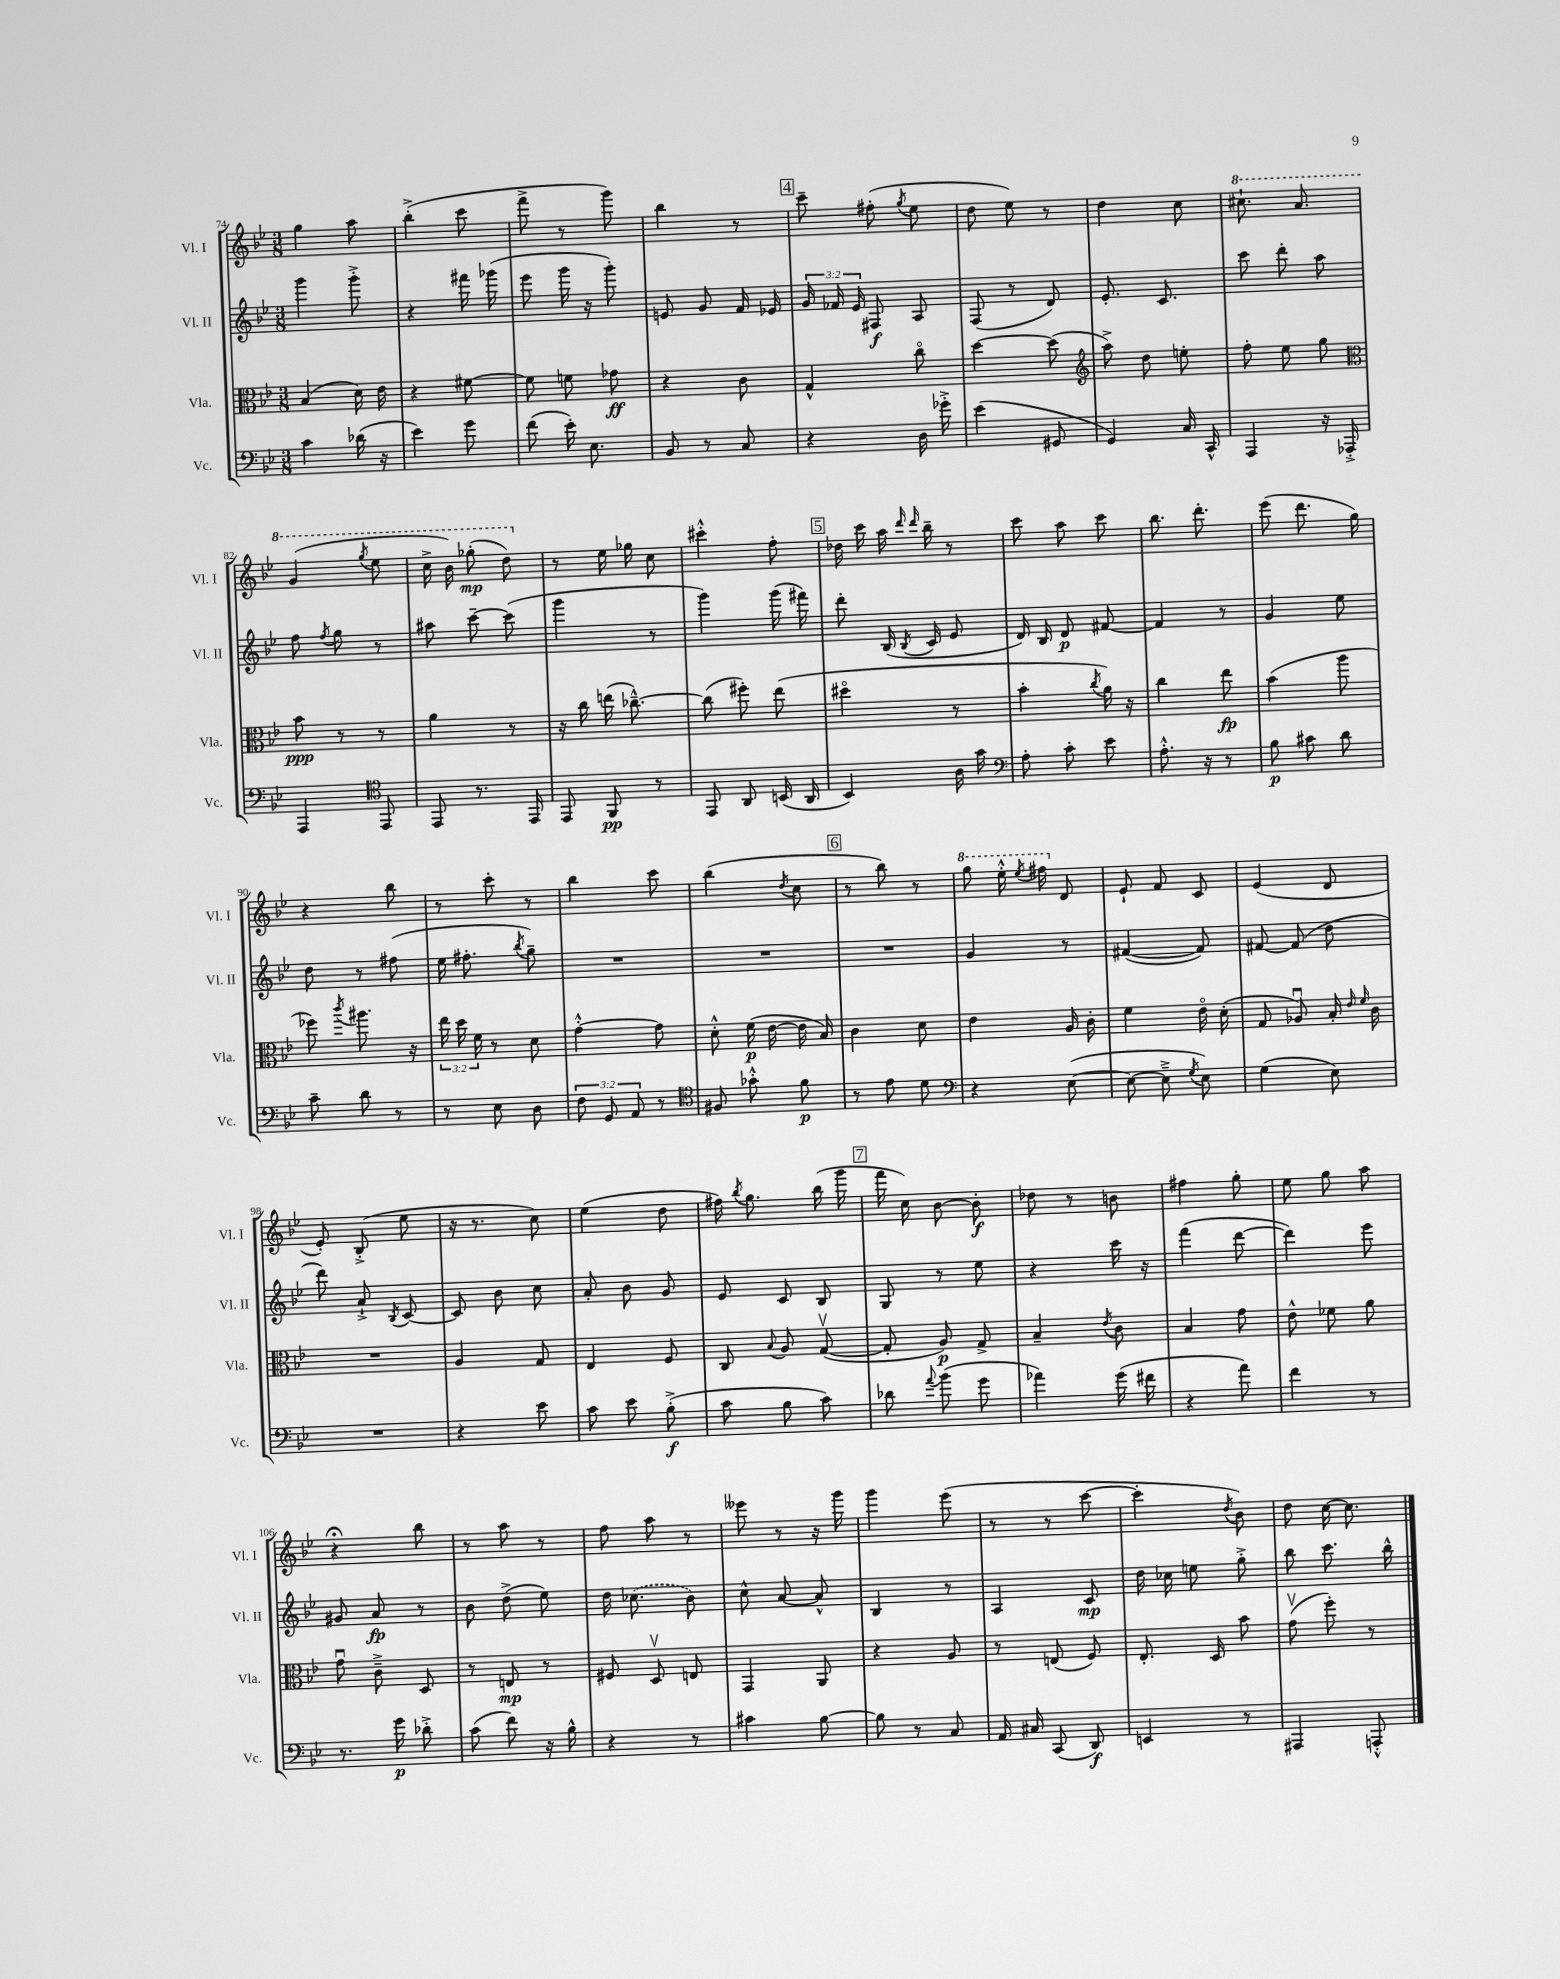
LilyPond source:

<<
\new StaffGroup <<
\new Staff = "s0" \with { instrumentName = "Vl. I" shortInstrumentName = "Vl. I" } {
    \clef treble \key bes \major \numericTimeSignature \time 3/8
    \autoBeamOff g''4 a''8 |
    bes''4-.->( c'''8 |
    f'''8-> r8 g'''8) |
    bes''4 r8 |
    \mark \markup { \box "4" } c'''8-- fis''8-.( \acciaccatura { g''8 } ees''8 |
    d''8 ees''8) r8 |
    d''4 c''8 |
    \ottava #1 cis'''8.-! a''8. |
    g''4( \acciaccatura { g'''8 } ees'''8 |
    c'''16-> bes''16) ges'''8-.\mp( d'''8) \ottava #0 |
    r8 ees''16 ges''16 c''8 |
    cis'''4-.-^ f''8-. |
    \mark \markup { \box "5" } des''16 c'''16 a''16 \grace { d'''16 d'''16 } bes''16-- r8 |
    c'''8 a''8 c'''8 |
    bes''8. d'''8.-. |
    ees'''8( d'''8. g''16) |
    r4 bes''8 |
    r8 c'''8-. r8 |
    bes''4 c'''8 |
    bes''4( \acciaccatura { d''8 } c''8 |
    \mark \markup { \box "6" } r8 bes''8) r8 |
    \ottava #1 g'''8 ees'''16-.-^ \acciaccatura { ees'''8 } fis'''16 \ottava #0 d'8 |
    ees'8-! f'8 c'8 |
    ees'4( d'8 |
    ees'8-.) bes8-.->( ees''8 |
    r16 r8. c''8) |
    ees''4( d''8 |
    fis''16) \acciaccatura { bes''8 } g''8. bes''16( g'''16 |
    \mark \markup { \box "7" } f'''16 c''16) bes'8~ bes'8-.\f |
    des''8 r8 b'8 |
    fis''4 g''8-. |
    ees''8 g''8 a''8 |
    r4\fermata bes''8 |
    r8 a''8 r8 |
    f''8 a''8 r8 |
    eeses'''8 r8 r16 g'''16 |
    g'''4 ees'''8( |
    r8 r8 c'''8~ |
    c'''4-. \acciaccatura { d''8 } bes'8) |
    d''8 c''16~ c''8. \bar "|." |
}
\new Staff = "s1" \with { instrumentName = "Vl. II" shortInstrumentName = "Vl. II" } {
    \clef treble \key bes \major \numericTimeSignature \time 3/8 \override Staff.TupletNumber.text = #tuplet-number::calc-fraction-text
    \autoBeamOff g'''4 g'''8-.-> |
    r4 fis'''16 ges'''16( |
    ees'''8 g'''16 r16 g'''8-.) |
    e'8 g'8 f'16 ees'16 |
    \mark \markup { \box "4" } \tuplet 3/2 { g'16 fes'16 ees'16 } fis8\f a8 |
    f8( r8 d'8) |
    ees'8.-. c'8. |
    c'''8 d'''8-. a''8 |
    f''8 \acciaccatura { f''8 } g''8 r8 |
    ais''8 c'''8~-- c'''8( |
    g'''4 r8 |
    g'''4) g'''16( fis'''16) |
    \mark \markup { \box "5" } d'''8-. bes16( \acciaccatura { bes8 } c'16 ees'8 |
    d'16) bes16 d'8\p fis'8~ |
    fis'4 r8 |
    g'4 ees''8 |
    d''8 r8 fis''8( |
    ees''16 fis''8.-. \acciaccatura { bes''8 } g''8--) |
    R4. |
    R4. |
    \mark \markup { \box "6" } R4. |
    g'4 r8 |
    fis'4~( fis'8) |
    fis'8~ fis'8( d''8 |
    d'''8) a'8-!-> \acciaccatura { bes8 } c'8~ |
    c'8 bes'8 c''8 |
    a'8-. bes'8 g'8 |
    ees'8 c'8 bes8 |
    \mark \markup { \box "7" } g8 r8 ees''8 |
    r4 c'''16 r16 |
    f'''4( d'''8~ |
    d'''4) ees'''8 |
    gis'8 a'8\fp r8 |
    bes'8 d''8->( ees''8) |
    d''16 \once \slurDashed ces''8.( bes'8) |
    c''8-^ a'8~ a'8-^ |
    bes4 r8 |
    a4 c'8\mp |
    d''16 ces''16 e''8 g''8-.-> |
    bes''8 c'''8. bes''16-^ \bar "|." |
}
\new Staff = "s2" \with { instrumentName = "Vla." shortInstrumentName = "Vla." } {
    \clef alto \key bes \major \numericTimeSignature \time 3/8 \override Staff.TupletNumber.text = #tuplet-number::calc-fraction-text
    \autoBeamOff bes4( d'16) ees'16 |
    r4 fis'8~ |
    fis'8 f'8 ges'8\ff |
    r4 c'8 |
    \mark \markup { \box "4" } g4-^ c''8\flageolet |
    d''4~ d''8( |
    \clef treble a''8->) d''8 e''8-. |
    f''8-. ees''8 g''8 |
    \clef alto bes'8\ppp r8 r8 |
    a'4 r8 |
    r16 c''16 e''16( ces''8.~---^) |
    ces''8( fis''8-.) ees''8( |
    \mark \markup { \box "5" } dis''4\flageolet r8 |
    bes'4-. \acciaccatura { c''8 } a'16) r16 |
    c''4 ees''8\fp |
    bes'4( a''8 |
    fes''8) \acciaccatura { c'''8 } ais''8. r16 |
    \tuplet 3/2 { ees''16 d''16 f'16 } r8 d'8 |
    g'4~-.-^ g'8 |
    d'8-.-^ f'16\p( ees'16~ ees'16 bes16) |
    \mark \markup { \box "6" } c'4 d'8 |
    ees'4 a16 c'16-. |
    f'4 ees'16\flageolet d'16-.( |
    g8 aes8\downbow) bes16-. \grace { ees'16 f'16 } c'16 |
    R4. |
    a4 g8 |
    ees4 f8 |
    c8 \appoggiatura { bes8 } a8 g8~\upbow( |
    \mark \markup { \box "7" } g8-. a8\p) g8-> |
    bes4-- \acciaccatura { ees'8 } c'8 |
    bes4 g'8 |
    ees'8-^ fes'8 a'8 |
    g'8\downbow c'8---> d8 |
    r8 e8\mp r8 |
    fis8 d8\upbow e8 |
    g,4 a,8 |
    r4 a8 |
    r8 e8( f8) |
    ees8.-. d16 bes'8 |
    g'8\upbow( f''8-.) r8 \bar "|." |
}
\new Staff = "s3" \with { instrumentName = "Vc." shortInstrumentName = "Vc." } {
    \clef bass \key bes \major \numericTimeSignature \time 3/8 \override Staff.TupletNumber.text = #tuplet-number::calc-fraction-text
    \autoBeamOff c'4 des'16( r16 |
    ees'4) g'8 |
    f'8( ees'16-.) ees8. |
    bes,8 r8 c8 |
    \mark \markup { \box "4" } r4 d16 ges'16-.-> |
    ees'4( gis,8 |
    g,4) c16 c,16-^ |
    a,,4 r16 aes,,16-.-> |
    a,,4 \clef tenor ees,8 |
    ees,8 r8. ees,16 |
    ees,8 f,8\pp r8 |
    ees,8 a,8 b,16( a,16 |
    \mark \markup { \box "5" } bes,4) a16 g'16 |
    \clef bass a8-. c'8-. ees'8 |
    a8.-.-^ r16 r8 |
    bes8\p cis'8 d'8 |
    c'8-- d'8 r8 |
    r8 ees8 d8 |
    \tuplet 3/2 { f8 g,8 a,8 } r8 |
    \clef tenor fis8 ges'8-.-^ f'8\p |
    \mark \markup { \box "6" } r8 ees'8 d'8 |
    \clef bass r4 ees8~( |
    ees8~ ees8---> \acciaccatura { g8 } ees8) |
    g4( ees8) |
    R4. |
    r4 ees'8 |
    c'8 ees'8 bes8-.->\f( |
    c'8 bes8 c'8) |
    \mark \markup { \box "7" } des'8 \appoggiatura { a'8 } bes'8( g'8 |
    aes'4) g'16( fis'16 |
    r4 a'8) |
    f'4 r8 |
    r8. g'16\p des'8-.-> |
    c'8( f'8) r16 bes16-^ |
    r4 r8 |
    cis'4 bes8~ |
    bes8 r8 c8 |
    a,16 cis16 c,8( d,8\f) |
    e,4 r8 |
    ais,,4 a,,8-.-^ \bar "|." |
}
>>
>>
\layout { \context { \Score currentBarNumber = #74 } }
